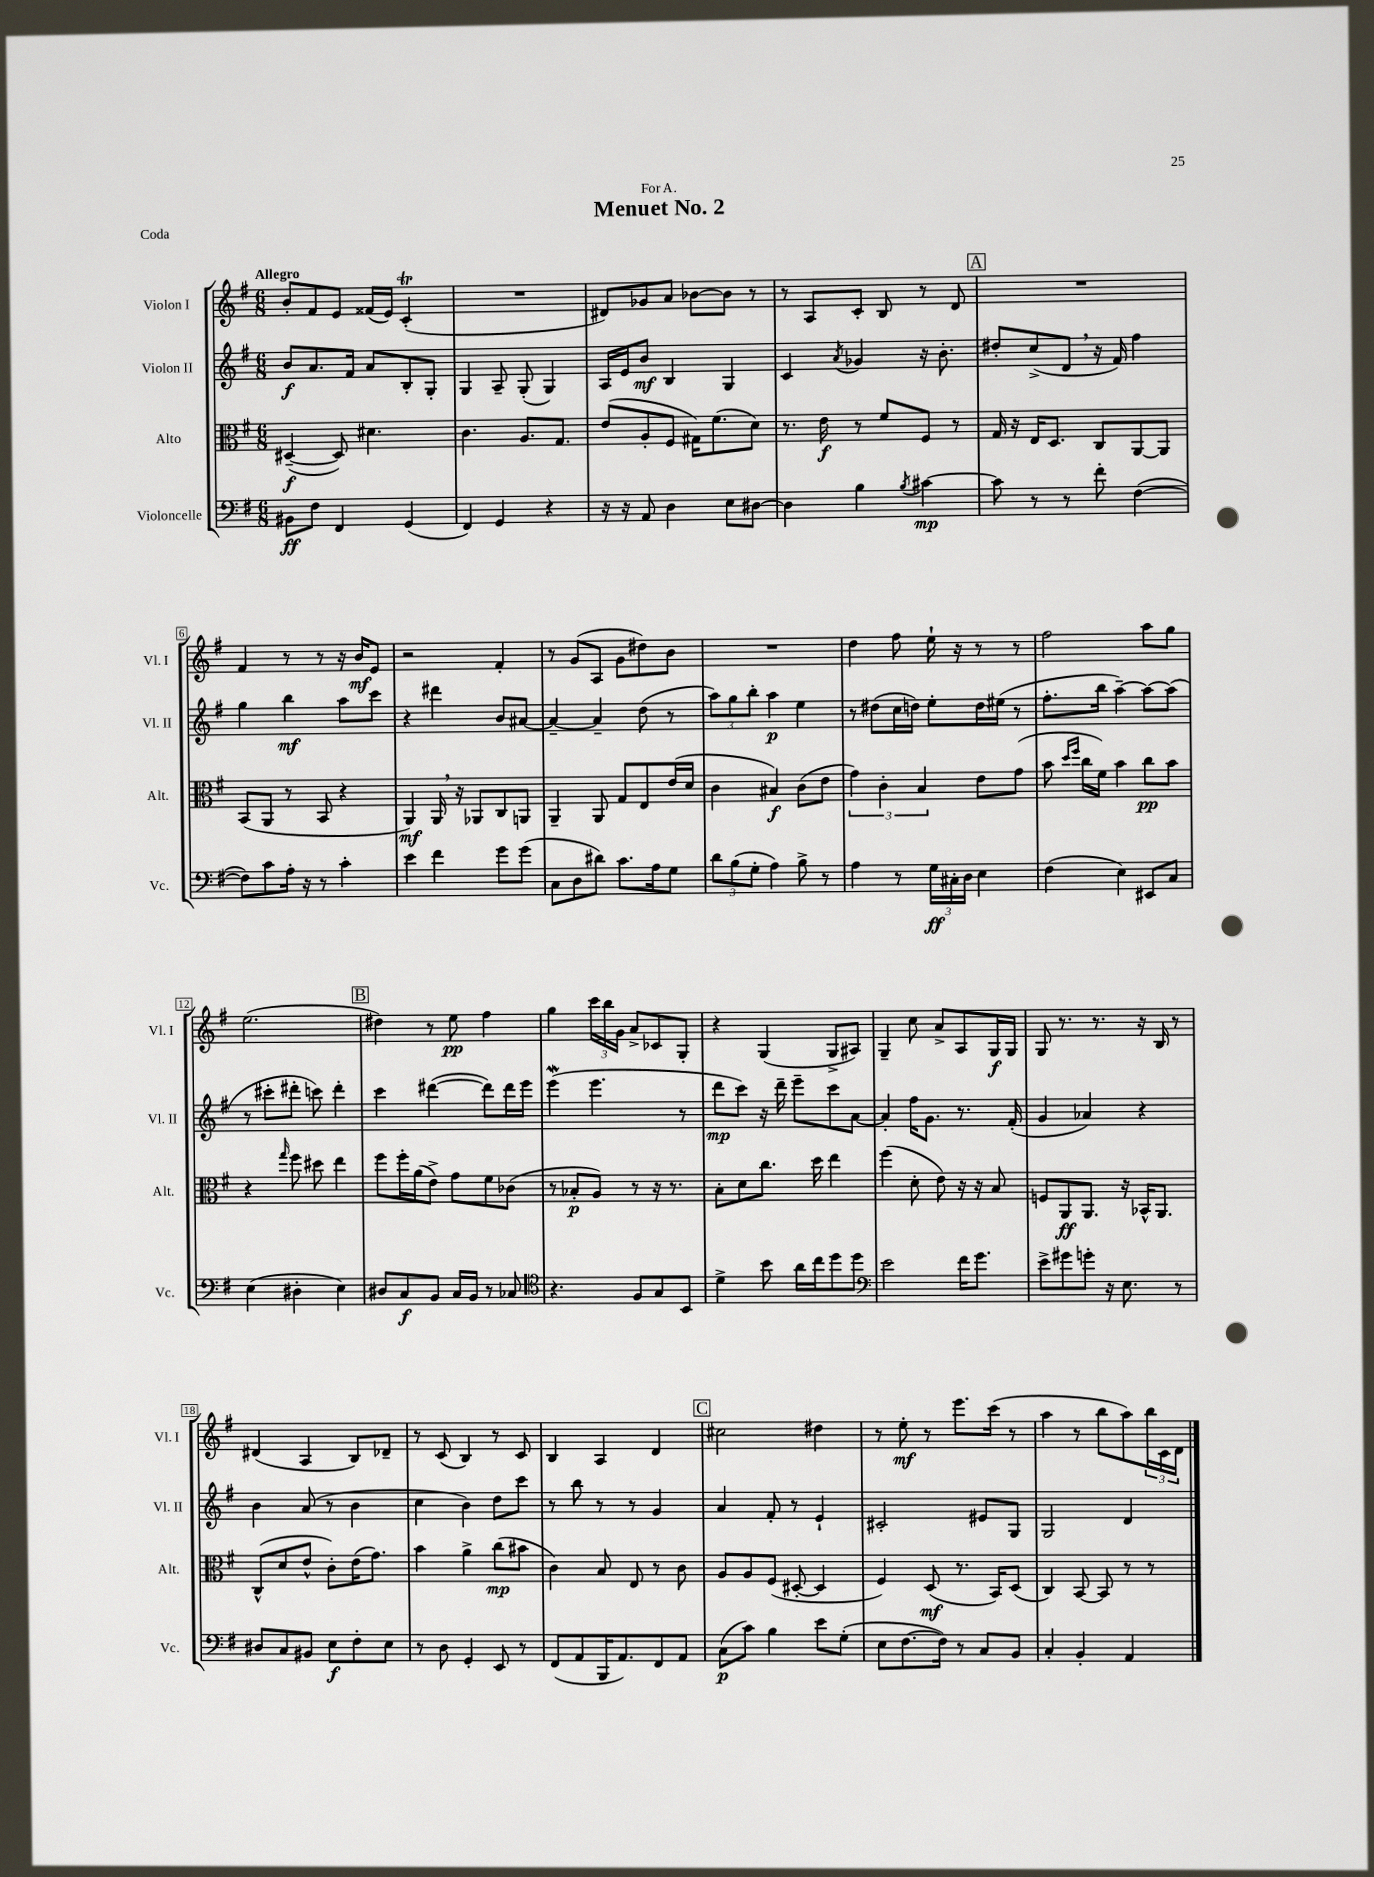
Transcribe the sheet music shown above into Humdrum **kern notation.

**kern	**dynam	**kern	**dynam	**kern	**dynam	**kern	**dynam
*part4	*part4	*part3	*part3	*part2	*part2	*part1	*part1
*staff4	*staff4	*staff3	*staff3	*staff2	*staff2	*staff1	*staff1
*I"Violoncelle	*	*I"Alto	*	*I"Violon II	*	*I"Violon I	*
*I'Vc.	*	*I'Alt.	*	*I'Vl. II	*	*I'Vl. I	*
*clefF4	*	*clefC3	*	*clefG2	*	*clefG2	*
*k[f#]	*	*k[f#]	*	*k[f#]	*	*k[f#]	*
*M6/8	*	*M6/8	*	*M6/8	*	*M6/8	*
=1	=1	=1	=1	=1	=1	=1	=1
!	!	!	!	!	!	!LO:TX:a:B:t=Allegro	!
8BB#X\L	ff	([4D#X~/	f	8b/L	f	8b'/L	.
8F#\J	.	.	.	8.a/	.	8f#/	.
4FF#/	.	8D#/])	.	.	.	8e/J	.
.	.	.	.	16f#/Jk	.	.	.
.	.	4.d#X\	.	8a/L	.	(16f##X/LL	.
.	.	.	.	.	.	16e/JJ)	.
(4GG/	.	.	.	8B'/	.	(4cT'/	.
.	.	.	.	8G'/J	.	.	.
=2	=2	=2	=2	=2	=2	=2	=2
4FF#/)	.	4.c\	.	4G/	.	2.r	.
4GG/	.	.	.	8A~/	.	.	.
.	.	8.A/L	.	(8G'/	.	.	.
4r	.	.	.	4G/)	.	.	.
.	.	8.G/J	.	.	.	.	.
=3	=3	=3	=3	=3	=3	=3	=3
16r	.	(8e/L	.	16A/LL	.	8d#X/L)	.
16r	.	.	.	16e/J	.	.	.
8AA/	.	8A'/	.	8b/J	mf	8g-X/	.
4D\	.	8F#/J	.	4B/	.	8a/J	.
.	.	16G#X\KL)	.	.	.	[8b-X\L	.
.	.	(8.f#\	.	.	.	.	.
8E\L	.	.	.	4G/	.	8b-\J]	.
[8D#X\J	.	8d\J)	.	.	.	8r	.
=4	=4	=4	=4	=4	=4	=4	=4
4D#\]	.	8.r	.	4c/	.	8r	.
.	.	.	.	.	.	8A/L	.
.	.	16e\	f	.	.	.	.
.	.	.	.	8qa/	.	.	.
4B\	.	8r	.	4g-X/	.	8c'/J	.
.	.	8f#/L	.	.	.	8B/	.
8qB/	.	.	.	.	.	.	.
[4c#X\	mp	8F#/J	.	16r	.	8r	.
.	.	.	.	8.b'\	.	.	.
.	.	8r	.	.	.	8d/	.
!!LO:REH:place=s1:t=A
=5	=5	=5	=5	=5	=5	=5	=5
8c#\]	.	16G/	.	8dd#X'/L	.	2.r	.
.	.	16r	.	.	.	.	.
8r	.	16E/KL	.	(8cc^/	.	.	.
.	.	8.D/J	.	.	.	.	.
8r	.	.	.	8d,/J	.	.	.
8f#'\	.	8C/L	.	16r	.	.	.
.	.	.	.	16f#/)	.	.	.
([4F#\	.	[8AA/	.	4ff#\	.	.	.
.	.	8AA/J]	.	.	.	.	.
!!LO:LB:g=z
=6	=6	=6	=6	=6	=6	=6	=6
8F#\L])	.	(8BB/L	.	4gg\	.	4f#/	.
8c\	.	8AA/J	.	.	.	.	.
16A'\Jk	.	8r	.	4bb\	mf	8r	.
16r	.	.	.	.	.	.	.
8r	.	8BB/	.	.	.	8r	.
4c'\	.	4r	.	8aa\L	.	16r	.
.	.	.	.	.	.	16b/KL	mf
.	.	.	.	8ccc\J	.	8e/J	.
=7	=7	=7	=7	=7	=7	=7	=7
4e\	.	4AA/)	mf	4r	.	2r	.
4f#\	.	16AA,/	.	4ddd#X\	.	.	.
.	.	16r	.	.	.	.	.
.	.	8AA-X/L	.	.	.	.	.
8g\L	.	8C/	.	8b/L	.	4f#'/	.
(8g\J	.	8AAn/J	.	[8a#X/J	.	.	.
=8	=8	=8	=8	=8	=8	=8	=8
8C\L	.	4AA~/	.	4a#~/_	.	8r	.
8D\	.	.	.	.	.	(8g/L	.
8d#X\J)	.	8AA/	.	4a#~/]	.	8A/J	.
8.c\L	.	8G/L	.	.	.	8g\L	.
.	.	8E/	.	(8dd\	.	8dd#X\)	.
16A\k	.	.	.	.	.	.	.
8G\J	.	(16e/L	.	8r	.	8b\J	.
.	.	16d/JJ	.	.	.	.	.
=9	=9	=9	=9	=9	=9	=9	=9
12d\L	.	4c\	.	12aa\L)	.	2.r	.
(12B\	.	.	.	12gg\	.	.	.
12G'\J	.	.	.	12bb'\J	.	.	.
4A\)	.	4B#X/)	f	4aa\	p	.	.
8B^\	.	(8c\L	.	4ee\	.	.	.
8r	.	8e\J	.	.	.	.	.
=10	=10	=10	=10	=10	=10	=10	=10
4A\	.	6g\)	.	8r	.	4dd\	.
.	.	.	.	(8dd#X\L	.	.	.
.	.	6c'\	.	.	.	.	.
8r	.	.	.	16cc\L	.	8ff#\	.
.	.	.	.	16ddn\JJ)	.	.	.
.	.	6B/	.	.	.	.	.
24G\LL	ff	.	.	8ee'\L	.	16ee`\	.
24C#X'\	.	.	.	.	.	.	.
.	.	.	.	.	.	16r	.
24D\JJ	.	.	.	.	.	.	.
4E\	.	8e\L	.	16dd\L	.	8r	.
.	.	.	.	(16ee#X\JJ	.	.	.
.	.	(8g\J	.	8r	.	8r	.
=11	=11	=11	=11	=11	=11	=11	=11
(4F#\	.	8b\	.	8.ff#'\L	.	2ff#\	.
.	.	16qqdd/LL	.	.	.	.	.
.	.	16qqff#/JJ	.	.	.	.	.
.	.	16cc\LL	.	.	.	.	.
.	.	16f#\JJ)	.	16bb\Jk	.	.	.
4E\)	.	4b\	.	[4aa~\)	.	.	.
8EE#X/L	.	8cc\L	pp	8aa\L_	.	8aa\L	.
8C/J	.	8b\J	.	(8aa\J]	.	8gg\J	.
!!LO:LB:g=z
=12	=12	=12	=12	=12	=12	=12	=12
(4E\	.	4r	.	8r	.	(2.ee\	.
.	.	.	.	8ccc#X'\L	.	.	.
.	.	16qqgg/	.	.	.	.	.
4D#X'\	.	8ff#\	.	8ddd#X'\J	.	.	.
.	.	8dd#X\	.	8cccn\)	.	.	.
4E\)	.	4ee\	.	4ddd#'\	.	.	.
!!LO:REH:place=s1:t=B
=13	=13	=13	=13	=13	=13	=13	=13
8D#X/L	.	8ff#\L	.	4ccc\	.	4dd#X\)	.
8C/	f	16ff#'\L	.	.	.	.	.
.	.	(16a\J	.	.	.	.	.
8BB/J	.	8e^\J)	.	([4ddd#X\	.	8r	.
16C/LL	.	8g\L	.	.	.	8ee\	pp
16BB/JJ	.	.	.	.	.	.	.
8r	.	8f#\	.	8ddd#\L])	.	4ff#\	.
8C-X/	.	(8c-X\J	.	16ddd#\L	.	.	.
.	.	.	.	16eee\JJ	.	.	.
=14	=14	=14	=14	=14	=14	=14	=14
*clefC4	*	*	*	*	*	*	*
4.r	.	8r	.	(4eeeW\	.	4gg\	.
.	.	8B-X'/L	p	.	.	.	.
.	.	8A/J)	.	4.eee\	.	24ccc\LL	.
.	.	.	.	.	.	24bb\	.
.	.	.	.	.	.	24g\JJ	.
8F#/L	.	8r	.	.	.	8a^/L	.
8G/	.	16r	.	.	.	8c-X/	.
.	.	8.r	.	.	.	.	.
8BB/J	.	.	.	8r	.	8G'/J	.
=15	=15	=15	=15	=15	=15	=15	=15
4d^\	.	8B'\L	.	8ddd\L	mp	4r	.
.	.	8d\	.	8ccc\J)	.	.	.
8b\	.	8.cc\J	.	16r	.	(4G/	.
.	.	.	.	16ddd~\	.	.	.
16a\LL	.	.	.	8eee~\L	.	.	.
16cc\J	.	16dd\	.	.	.	.	.
8dd\	.	4ee\	.	8ccc\	.	8G^/L	.
8dd\J	.	.	.	[8a\J	.	8A#X/J)	.
=16	=16	=16	=16	=16	=16	=16	=16
*clefF4	*	*	*	*	*	*	*
2e\	.	(4ff#\	.	4a'/]	.	4G~/	.
.	.	8d'\	.	16ff#\KL	.	8cc\	.
.	.	.	.	8.g\J	.	.	.
.	.	8e\)	.	.	.	8a^/L	.
16f#\KL	.	16r	.	8.r	.	8A/	.
8.g\J	.	16r	.	.	.	.	.
.	.	8B/	.	.	.	16G/L	f
.	.	.	.	(16f#'/	.	16G/JJ	.
=17	=17	=17	=17	=17	=17	=17	=17
8e^\L	.	8Fn/L	.	4g/	.	8G/	.
8g#X\	.	8AA/	ff	.	.	8.r	.
8gn'\J	.	8.AA/J	.	4a-X/)	.	.	.
.	.	.	.	.	.	8.r	.
16r	.	.	.	.	.	.	.
8.E\	.	16r	.	.	.	.	.
.	.	16BB-X^^/KL	.	4r	.	16r	.
.	.	8.AA/J	.	.	.	16B/	.
8r	.	.	.	.	.	8r	.
!!LO:LB:g=z
=18	=18	=18	=18	=18	=18	=18	=18
8D#X/L	.	(8C^^/L	.	4b\	.	(4d#X/	.
8C/	.	8d/	.	.	.	.	.
8BB#X/J	.	8e^^/J	.	(8a/	.	4A/	.
8E\L	f	8c'\L)	.	8r	.	.	.
8F#'\	.	(16e\K	.	4b\	.	8B/L)	.
.	.	8.g\J)	.	.	.	.	.
8E\J	.	.	.	.	.	8d-X~/J	.
=19	=19	=19	=19	=19	=19	=19	=19
8r	.	4b\	.	4cc\	.	8r	.
8D\	.	.	.	.	.	(8c/	.
4GG'/	.	4a^\	.	4b\)	.	4B/)	.
8EE/	.	(8cc\L	mp	8dd\L	.	8r	.
8r	.	8b#X\J	.	8ccc\J	.	8c/	.
=20	=20	=20	=20	=20	=20	=20	=20
(8FF#/L	.	4c\)	.	8r	.	4B/	.
8AA/	.	.	.	8bb\	.	.	.
16BBB/K	.	8B/	.	8r	.	4A/	.
8.AA/)	.	.	.	.	.	.	.
.	.	8E/	.	8r	.	.	.
8FF#/	.	8r	.	4g/	.	4d/	.
8AA/J	.	8c\	.	.	.	.	.
!!LO:REH:place=s1:t=C
=21	=21	=21	=21	=21	=21	=21	=21
(8C\L	p	8A/L	.	4a/	.	2cc#X\	.
8c\J)	.	8A/	.	.	.	.	.
4B\	.	(8F#/J	.	8f#'/	.	.	.
.	.	[8D#X'/	.	8r	.	.	.
8e\L	.	4D#/]	.	4e`/	.	4dd#X\	.
(8G'\J	.	.	.	.	.	.	.
=22	=22	=22	=22	=22	=22	=22	=22
8E\L	.	4F#/)	.	2c#X'/	.	8r	.
[8.F#\	.	.	.	.	.	8ee'\	mf
.	.	(8D/	mf	.	.	8r	.
16F#\Jk])	.	.	.	.	.	.	.
8r	.	8.r	.	.	.	8.eee\L	.
8C/L	.	.	.	8e#X/L	.	.	.
.	.	16BB/KL)	.	.	.	(16ccc\Jk	.
8BB/J	.	(8D/J	.	8G/J	.	8r	.
=23	=23	=23	=23	=23	=23	=23	=23
4C'/	.	4C/)	.	2G/	.	4aa\	.
4BB'/	.	[8BB/	.	.	.	8r	.
.	.	8BB/]	.	.	.	8bb\L	.
4AA/	.	8r	.	4d/	.	8aa\)	.
.	.	8r	.	.	.	24bb\L	.
.	.	.	.	.	.	24c\	.
.	.	.	.	.	.	24d\JJ	.
==	==	==	==	==	==	==	==
*-	*-	*-	*-	*-	*-	*-	*-
